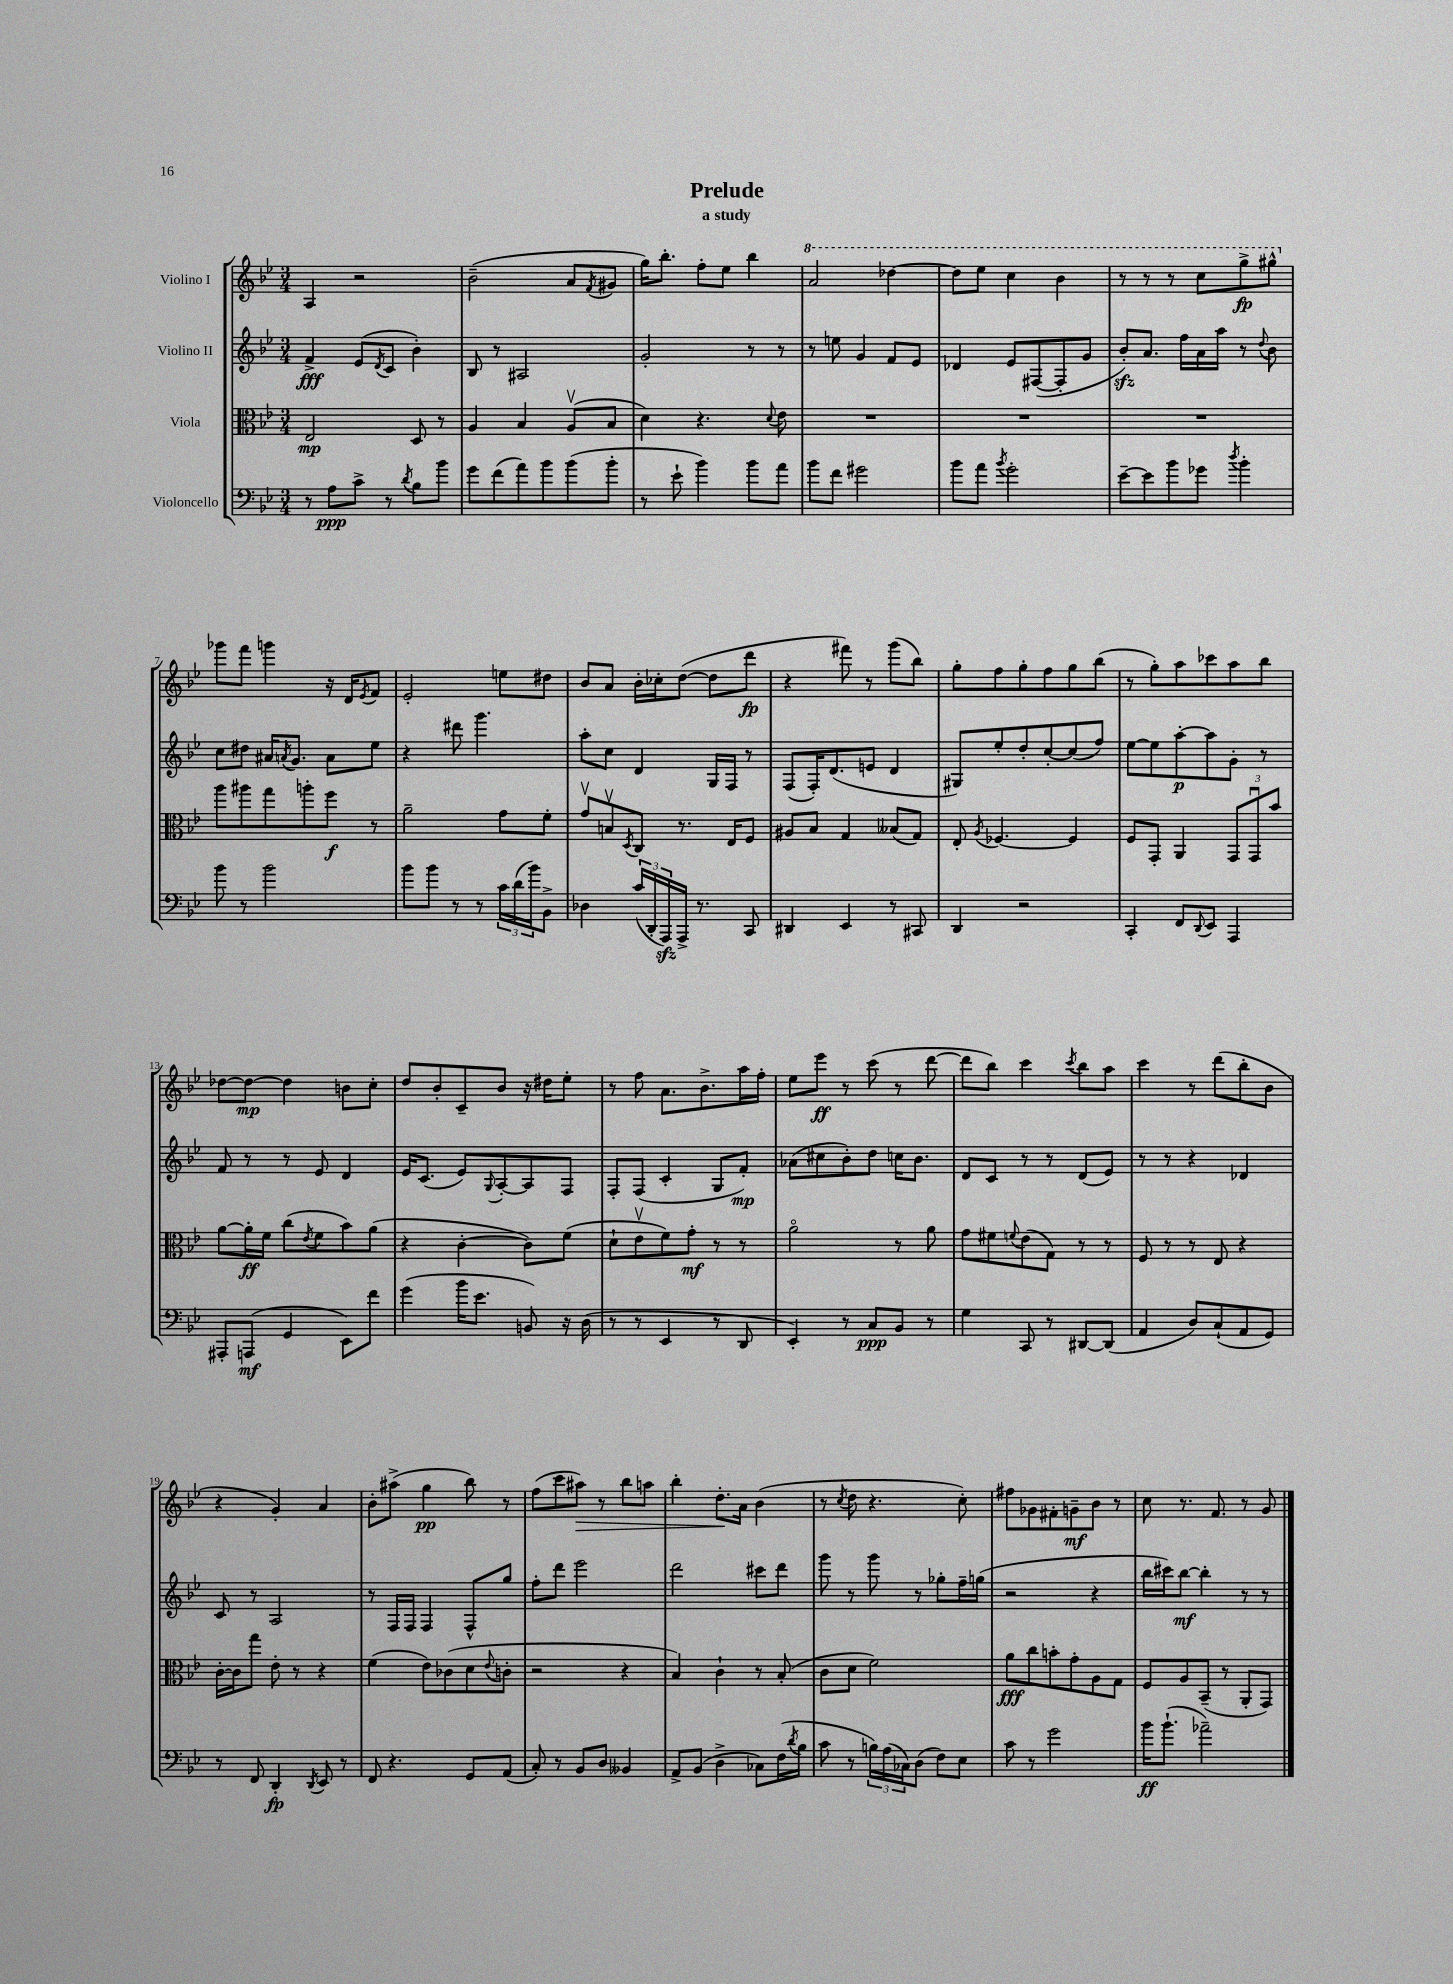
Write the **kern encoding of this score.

**kern	**dynam	**kern	**dynam	**kern	**dynam	**kern	**dynam
*part4	*part4	*part3	*part3	*part2	*part2	*part1	*part1
*staff4	*staff4	*staff3	*staff3	*staff2	*staff2	*staff1	*staff1
*I"Violoncello	*	*I"Viola	*	*I"Violino II	*	*I"Violino I	*
*clefF4	*	*clefC3	*	*clefG2	*	*clefG2	*
*k[b-e-]	*	*k[b-e-]	*	*k[b-e-]	*	*k[b-e-]	*
*M3/4	*	*M3/4	*	*M3/4	*	*M3/4	*
=1	=1	=1	=1	=1	=1	=1	=1
8r	.	2E-/	mp	4f^/	fff	4A/	.
8A\L	ppp	.	.	.	.	.	.
8c^\J	.	.	.	(8e-/L	.	2r	.
.	.	.	.	8qd/	.	.	.
8r	.	.	.	8c/J	.	.	.
8qd/	.	.	.	.	.	.	.
8B-\L	.	8D/	.	4b-'\)	.	.	.
8b-\J	.	8r	.	.	.	.	.
=2	=2	=2	=2	=2	=2	=2	=2
8g\L	.	4A/	.	8B-/	.	(2b-~\	.
(8f\	.	.	.	8r	.	.	.
8a\)	.	4B-/	.	2A#X/	.	.	.
8b-\	.	.	.	.	.	.	.
(8b-\	.	(8Av/L	.	.	.	8a/L	.
.	.	.	.	.	.	8qf/	.
8b-'\J	.	8B-/J	.	.	.	8g#X/J	.
=3	=3	=3	=3	=3	=3	=3	=3
8r	.	4d\)	.	2g'/	.	16gg\KL)	.
.	.	.	.	.	.	8.bb-'\J	.
8e-`\	.	.	.	.	.	.	.
4b-\)	.	4.r	.	.	.	8ff'\L	.
.	.	.	.	.	.	8ee-\J	.
8b-\L	.	.	.	8r	.	4bb-\	.
.	.	8qqd/	.	.	.	.	.
8a\J	.	8e-\	.	8r	.	.	.
=4	=4	=4	=4	=4	=4	=4	=4
*	*	*	*	*	*	*8va	*
8b-\L	.	2.r	.	8r	.	2aa/	.
8f\J	.	.	.	8een\	.	.	.
2g#X\	.	.	.	4g/	.	.	.
.	.	.	.	8f/L	.	[4ddd-X\	.
.	.	.	.	8e-/J	.	.	.
=5	=5	=5	=5	=5	=5	=5	=5
8b-\L	.	2.r	.	4d-X/	.	8ddd-\L]	.
8a\J	.	.	.	.	.	8eee-\J	.
8qb-/	.	.	.	.	.	.	.
2g'\	.	.	.	8e-/L	.	4ccc\	.
.	.	.	.	([8F#X/	.	.	.
.	.	.	.	8F#'/]	.	4bb-\	.
.	.	.	.	8g/J	.	.	.
=6	=6	=6	=6	=6	=6	=6	=6
[8e-~\L	.	2.r	.	8b-zz'/L)	.	8r	.
8e-\]	.	.	.	8.a/J	.	8r	.
8b-\	.	.	.	.	.	8r	.
.	.	.	.	16ff\LL	.	.	.
8g-X\J	.	.	.	16a\	.	8ccc\L	.
.	.	.	.	16aa\JJ	.	.	.
8qdd/	.	.	.	.	.	.	.
4b-'\	.	.	.	8r	.	8ggg^\	fp
.	.	.	.	8qqdd/	.	.	.
.	.	.	.	8b-\	.	8ggg#X^^\J	.
!!LO:LB:g=z
=7	=7	=7	=7	=7	=7	=7	=7
*	*	*	*	*	*	*X8va	*
8b-\	.	8aa\L	.	8cc\L	.	8ggg-X\L	.
8r	.	8aa#X\	.	8dd#X\J	.	8fff\J	.
2b-\	.	8gg\	.	16a#X/KL	.	4gggn\	.
.	.	.	.	8qan/	.	.	.
.	.	.	.	8.g/J	.	.	.
.	.	8aan'\	.	.	.	.	.
.	.	8ff\J	f	8a\L	.	16r	.
.	.	.	.	.	.	16d/KL	.
.	.	.	.	.	.	8qe-/	.
.	.	8r	.	8ee-\J	.	8f/J	.
=8	=8	=8	=8	=8	=8	=8	=8
8b-\L	.	2a~\	.	4r	.	2e-'/	.
8b-\J	.	.	.	.	.	.	.
8r	.	.	.	8ddd#X\	.	.	.
8r	.	.	.	4.ggg\	.	.	.
24c\LL	.	8g\L	.	.	.	8een\L	.
(24d\	.	.	.	.	.	.	.
24b-\J)	.	.	.	.	.	.	.
8BB-^\J	.	8f'\J	.	.	.	8dd#X\J	.
=9	=9	=9	=9	=9	=9	=9	=9
4D-X\	.	8gv/L	.	8aa'\L	.	8b-/L	.
.	.	8Bnv/	.	8cc\J	.	8a/J	.
.	.	8qD/	.	.	.	.	.
(24c/LL	.	8C/J	.	4d/	.	16b-'\LL	.
24DD'/	.	.	.	.	.	.	.
.	.	.	.	.	.	16cc-X'\J	.
24AAAzz/)	.	.	.	.	.	.	.
16AAA^/JJ	.	8.r	.	.	.	([8dd\J	.
8.r	.	.	.	.	.	.	.
.	.	.	.	16G/LL	.	8dd\L]	.
.	.	16E-/KL	.	16F/JJ	.	.	.
8CC/	.	8F/J	.	8r	.	8ddd\J	fp
=10	=10	=10	=10	=10	=10	=10	=10
4DD#X/	.	8A#X/L	.	(8F/L	.	4r	.
.	.	8B-/J	.	16F'/K)	.	.	.
.	.	.	.	(8.d/	.	.	.
4EE-/	.	4G/	.	.	.	8fff#X\)	.
.	.	.	.	8en/J	.	8r	.
8r	.	(8B--X/L	.	4d/	.	(8ggg\L	.
8CC#X/	.	8G/J)	.	.	.	8bb-\J)	.
=11	=11	=11	=11	=11	=11	=11	=11
4DD/	.	8E-'/	.	8G#X/L)	.	8gg'\L	.
.	.	8qA/	.	.	.	.	.
.	.	[4.F-X/	.	8ee-'/	.	8ff\	.
2r	.	.	.	8dd'/	.	8gg'\	.
.	.	.	.	[8cc'/	.	8ff\	.
.	.	4F-/]	.	(8cc/]	.	8gg\	.
.	.	.	.	8ff/J)	.	(8bb-\J	.
=12	=12	=12	=12	=12	=12	=12	=12
4CC'/	.	8F/L	.	[8ee-\L	.	8r	.
.	.	8GG'/J	.	8ee-\]	.	8gg'\L)	.
8FF/L	.	4AA/	.	[8aa'\	p	8aa\	.
8qqDD/	.	.	.	.	.	.	.
8EE-/J	.	.	.	8aa\]	.	8ccc-X\	.
4AAA/	.	12GG/L	.	8g'\J	.	8aa\	.
.	.	12GGu/	.	.	.	.	.
.	.	.	.	8r	.	8bb-\J	.
.	.	12b-/J	.	.	.	.	.
!!LO:LB:g=z
=13	=13	=13	=13	=13	=13	=13	=13
8AAA#X'/L	.	[8a\L	.	8f/	.	[8dd-X\L	.
(8AAAn/J	mf	16a'\L]	ff	8r	.	8dd-\J_	mp
.	.	16f\JJ	.	.	.	.	.
4GG/	.	(8cc\L	.	8r	.	4dd-\]	.
.	.	8qe-/	.	.	.	.	.
.	.	8f\	.	8e-/	.	.	.
8EE-\L)	.	8b-\)	.	4d/	.	8bn\L	.
8f\J	.	(8a\J	.	.	.	8cc'\J	.
=14	=14	=14	=14	=14	=14	=14	=14
(4g\	.	4r	.	16e-/KL	.	8dd/L	.
.	.	.	.	(8.c/J	.	.	.
.	.	.	.	.	.	8b-'/	.
16b-\KL	.	[4c'\	.	8e-/L)	.	8c~/	.
8.e-\J	.	.	.	.	.	.	.
.	.	.	.	8qqG/	.	.	.
.	.	.	.	[8A'/	.	8b-/J	.
8BBn/)	.	8c\L])	.	8A/]	.	16r	.
.	.	.	.	.	.	16dd#X\KL	.
16r	.	(8f\J	.	8F/J	.	8ee-'\J	.
(16D\	.	.	.	.	.	.	.
=15	=15	=15	=15	=15	=15	=15	=15
8r	.	8d`\L	.	8F'/L	.	8r	.
8r	.	8e-v\	.	(8F/J	.	8ff\	.
4EE-/	.	8f\)	.	4c'/	.	8.a\L	.
.	.	8g'\J	mf	.	.	.	.
.	.	.	.	.	.	8.b-^\	.
8r	.	8r	.	8G/L	.	.	.
8DD/	.	8r	.	8f'/J)	mp	16aa\L	.
.	.	.	.	.	.	16ff'\JJ	.
=16	=16	=16	=16	=16	=16	=16	=16
4EE-'/)	.	2a\	.	(8a-X\L	.	8ee-\L	.
.	.	.	.	8cc#X\	.	8eee-\J	ff
8r	.	.	.	8b-'\)	.	8r	.
8C/L	ppp	.	.	8dd\J	.	(8ccc\	.
8BB-/J	.	8r	.	16ccn\KL	.	8r	.
.	.	.	.	8.b-\J	.	.	.
8r	.	8a\	.	.	.	[8ddd\	.
=17	=17	=17	=17	=17	=17	=17	=17
4G\	.	8g\L	.	8d/L	.	8ddd\L]	.
.	.	8f#X\	.	8c/J	.	8bb-\J)	.
.	.	8qqfn/	.	.	.	.	.
8CC/	.	(8e-\	.	8r	.	4ccc\	.
8r	.	8G\J)	.	8r	.	.	.
.	.	.	.	.	.	8qccc/	.
[8DD#X/L	.	8r	.	(8d/L	.	8bb-\L	.
(8DD#/J]	.	8r	.	8e-/J)	.	8aa\J	.
=18	=18	=18	=18	=18	=18	=18	=18
4AA/	.	8F/	.	8r	.	4ccc\	.
.	.	8r	.	8r	.	.	.
8D/L)	.	8r	.	4r	.	8r	.
(8C`/	.	8E-/	.	.	.	(8ddd\L	.
8AA/	.	4r	.	4d-X/	.	8bb-'\	.
8GG/J)	.	.	.	.	.	8b-\J	.
!!LO:LB:g=z
=19	=19	=19	=19	=19	=19	=19	=19
8r	.	[16c'\LL	.	8c/	.	4r	.
.	.	16c\J]	.	.	.	.	.
8FF/	.	8gg\J	.	8r	.	.	.
4DD'/	fp	8e-'\	.	2A/	.	4g'/)	.
.	.	8r	.	.	.	.	.
8qDD/	.	.	.	.	.	.	.
8EE-/	.	4r	.	.	.	4a/	.
8r	.	.	.	.	.	.	.
=20	=20	=20	=20	=20	=20	=20	=20
8FF/	.	(4f\	.	8r	.	8b-'\L	.
4.r	.	.	.	16F/LL	.	(8aa#X^\J	.
.	.	.	.	16F/JJ	.	.	.
.	.	8e-\L)	.	4F/	.	4gg\	pp
.	.	(8c-X\	.	.	.	.	.
8GG/L	.	8d\	.	8F^^/L	.	8bb-\)	.
.	.	8qqe-/	.	.	.	.	.
(8AA/J	.	8cn'\J	.	8gg/J	.	8r	.
=21	=21	=21	=21	=21	=21	=21	=21
8C'/)	.	2r	.	8ff'\L	.	(8ff\L	.
8r	.	.	.	8ddd\J	.	8ccc\	.
!	!	!	!	!	!	!	!LO:HP:b
8BB-/L	.	.	.	2eee-\	.	8aa#X\J)	>
8D/J	.	.	.	.	.	8r	.
4BB--X/	.	4r	.	.	.	8bb-\L	.
.	.	.	.	.	.	8aan\J	.
=22	=22	=22	=22	=22	=22	=22	=22
8AA^/L	.	4B-/)	.	2ddd\	.	4bb-'\	.
(8BB-/J	.	.	.	.	.	.	.
4D^\	.	4c`\	.	.	.	8.dd'\L	.
.	.	.	.	.	.	16a\Jk	]
8C-X\L)	.	8r	.	8ccc#X\L	.	(4b-\	.
(16F\L	.	(8B-'/	.	8ddd\J	.	.	.
8qd/	.	.	.	.	.	.	.
16B-\JJ	.	.	.	.	.	.	.
=23	=23	=23	=23	=23	=23	=23	=23
8c\	.	8c\L	.	8ggg\	.	8r	.
.	.	.	.	.	.	8qcc/	.
8r	.	8d\J	.	8r	.	8dd\	.
24Bn\LL)	.	2f\)	.	8ggg\	.	4.r	.
(24A\	.	.	.	.	.	.	.
24C-X\J)	.	.	.	.	.	.	.
(8D\J	.	.	.	8r	.	.	.
8F\L)	.	.	.	8gg-X'\L	.	.	.
8E-\J	.	.	.	16ff~\L	.	8cc'\)	.
.	.	.	.	(16ggn\JJ	.	.	.
=24	=24	=24	=24	=24	=24	=24	=24
8c\	.	8a\L	fff	2r	.	8ff#X\L	.
8r	.	8cc\	.	.	.	8g-X\	.
2g\	.	8bn'\	.	.	.	8f#X'\	.
.	.	8g'\	.	.	.	8gn~\	mf
.	.	8A\	.	4r	.	8b-\J	.
.	.	8G\J	.	.	.	8r	.
=25	=25	=25	=25	=25	=25	=25	=25
16b-\KL	ff	8F/L	.	16bb-\LL	.	8cc\	.
(8.b-`\J	.	.	.	16ccc#X\J)	.	.	.
.	.	8A/	.	[8bb-\J	mf	8.r	.
2a-X~\)	.	(8BB-~/J	.	4bb-'\]	.	.	.
.	.	.	.	.	.	8.f/	.
.	.	8r	.	.	.	.	.
.	.	8AA'/L	.	8r	.	8r	.
.	.	8GG/J)	.	8r	.	8g/	.
==	==	==	==	==	==	==	==
*-	*-	*-	*-	*-	*-	*-	*-
